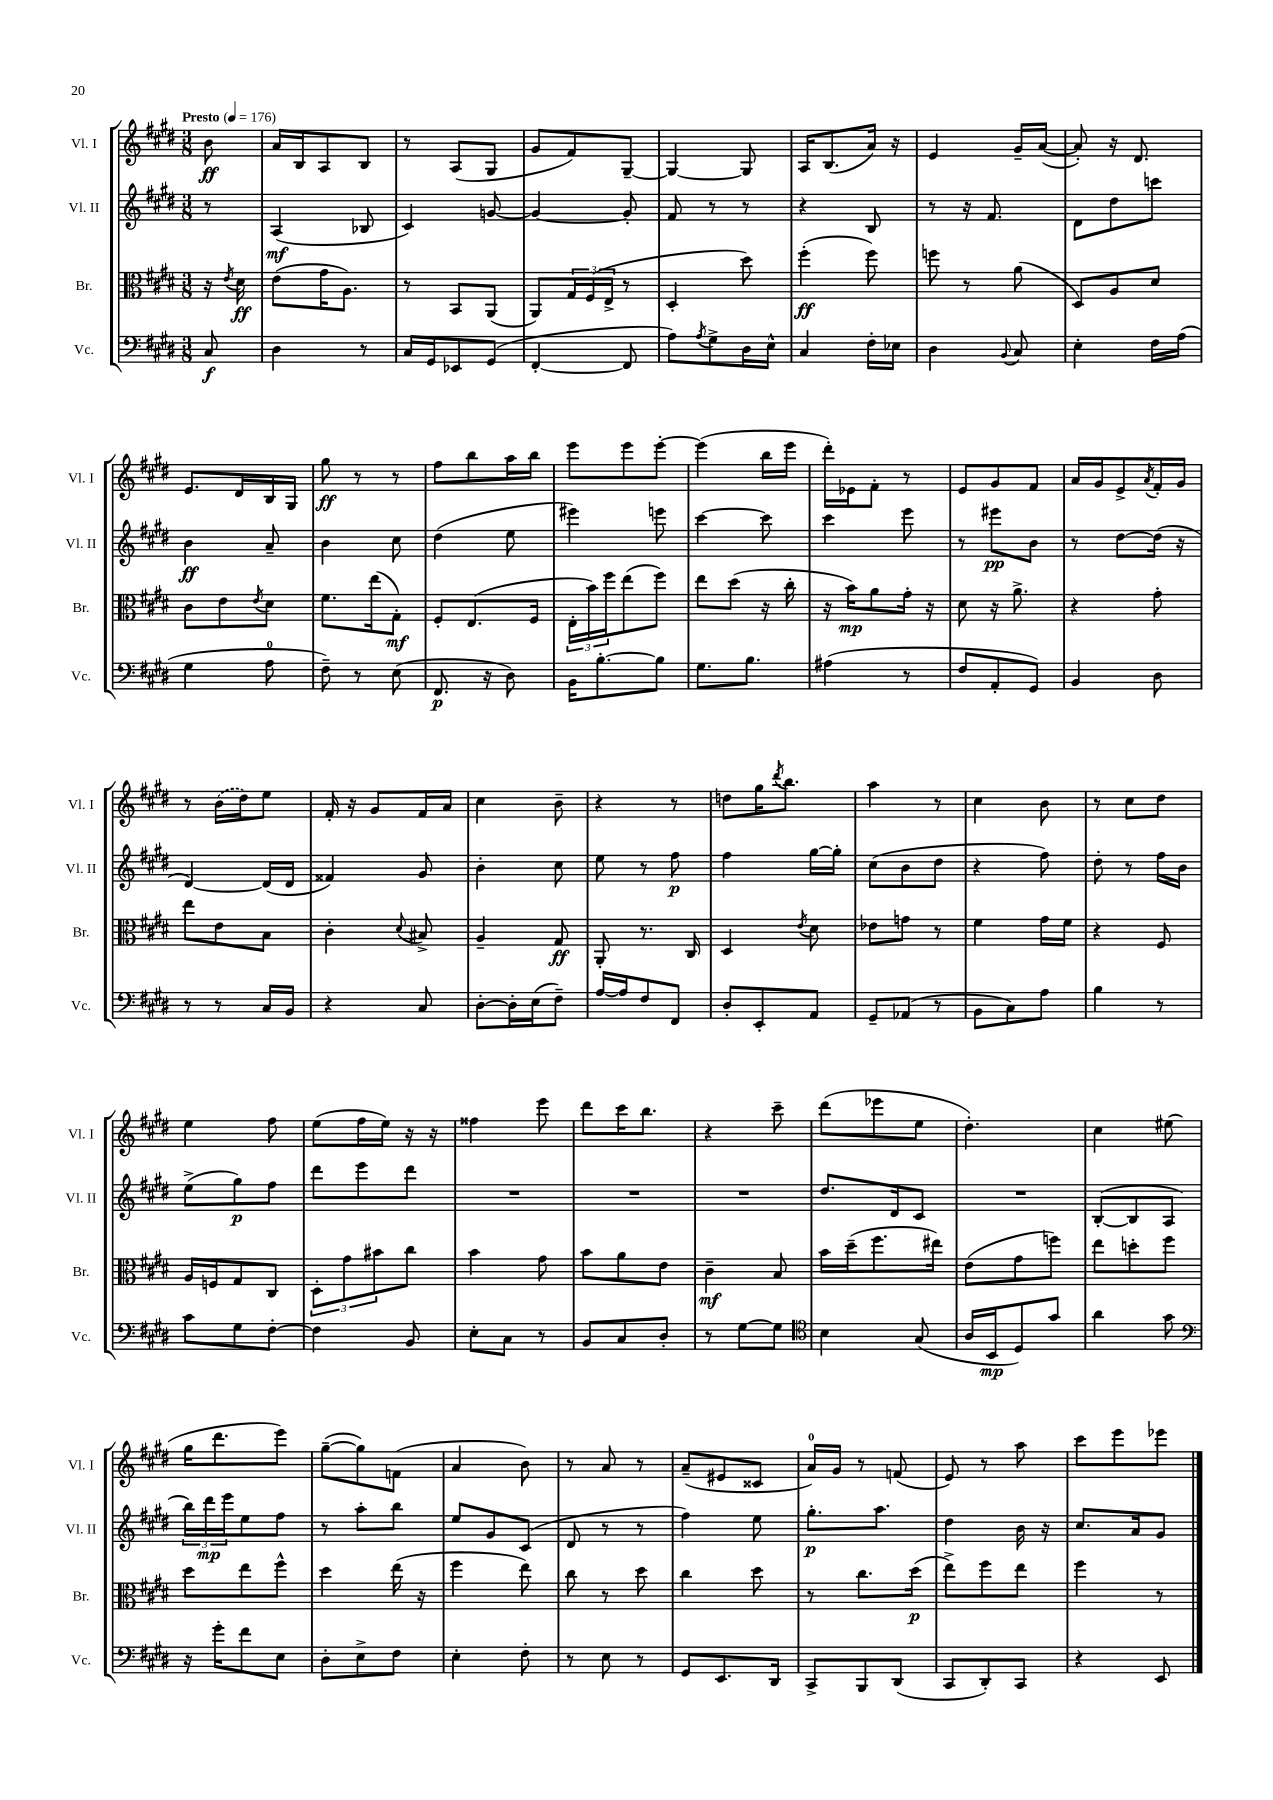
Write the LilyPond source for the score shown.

<<
\new StaffGroup <<
\new Staff = "s0" \with { instrumentName = "Vl. I" shortInstrumentName = "Vl. I" } {
    \clef treble \key e \major \numericTimeSignature \time 3/8 \partial 8 \tempo "Presto" 4 = 176
    b'8\ff |
    a'16 b16 a8 b8 |
    r8 a8( gis8 |
    gis'8 fis'8) gis8~-- |
    gis4~ gis8 |
    a16 b8.( a'16) r16 |
    e'4 gis'16-- a'16~( |
    a'8-.) r16 dis'8. |
    e'8. dis'16 b16 gis16 |
    gis''8\ff r8 r8 |
    fis''8 b''8 a''16 b''16 |
    e'''8 e'''8 e'''8~-. |
    e'''4( b''16 e'''16 |
    dis'''16-.) ees'16 fis'8-. r8 |
    e'8 gis'8 fis'8 |
    a'16 gis'16 e'8-> \acciaccatura { a'8 } fis'16-. gis'16 |
    r8 \once \slurDashed b'16( dis''16) e''8 |
    fis'16-. r16 gis'8 fis'16 a'16 |
    cis''4 b'8-- |
    r4 r8 |
    d''8 gis''16 \acciaccatura { dis'''8 } b''8. |
    a''4 r8 |
    cis''4 b'8 |
    r8 cis''8 dis''8 |
    e''4 fis''8 |
    e''8( fis''16 e''16) r16 r16 |
    fisis''4 e'''8 |
    dis'''8 cis'''16 b''8. |
    r4 cis'''8-- |
    dis'''8( ees'''8 e''8 |
    dis''4.-.) |
    cis''4 eis''8( |
    gis''16 dis'''8. e'''8) |
    gis''8~--( gis''8) f'8( |
    a'4 b'8) |
    r8 a'8 r8 |
    a'8--( eis'8 cisis'8 |
    a'16-0) gis'16 r8 f'8( |
    e'8) r8 a''8 |
    cis'''8 e'''8 ees'''8 \bar "|." |
}
\new Staff = "s1" \with { instrumentName = "Vl. II" shortInstrumentName = "Vl. II" } {
    \clef treble \key e \major \numericTimeSignature \time 3/8 \partial 8
    r8 |
    a4\mf( bes8 |
    cis'4) g'8~ |
    g'4~ g'8-. |
    fis'8 r8 r8 |
    r4 b8 |
    r8 r16 fis'8. |
    dis'8 dis''8 c'''8 |
    b'4\ff a'8-- |
    b'4 cis''8 |
    dis''4( e''8 |
    eis'''4) e'''8 |
    cis'''4~ cis'''8 |
    cis'''4 e'''8 |
    r8 eis'''8\pp b'8 |
    r8 dis''8~ dis''16( r16 |
    dis'4~) dis'16( dis'16 |
    fisis'4) gis'8 |
    b'4-. cis''8 |
    e''8 r8 fis''8\p |
    fis''4 gis''16~ gis''16-. |
    cis''8( b'8 dis''8 |
    r4 fis''8) |
    dis''8-. r8 fis''16 b'16 |
    e''8->( gis''8\p) fis''8 |
    dis'''8 e'''8 dis'''8 |
    R4. |
    R4. |
    R4. |
    dis''8. dis'16 cis'8 |
    R4. |
    b8~-.( b8 a8 |
    \tuplet 3/2 { b''16) dis'''16\mp e'''16 } e''8 fis''8 |
    r8 a''8-. b''8 |
    e''8 gis'8 cis'8( |
    dis'8 r8 r8 |
    fis''4) e''8 |
    gis''8.-.\p a''8. |
    dis''4 b'16 r16 |
    cis''8. a'16 gis'8 \bar "|." |
}
\new Staff = "s2" \with { instrumentName = "Br." shortInstrumentName = "Br." } {
    \clef alto \key e \major \numericTimeSignature \time 3/8 \partial 8
    r16 \acciaccatura { e'8 } dis'16\ff |
    e'8( gis'16 a8.) |
    r8 b,8 a,8( |
    a,8) \tuplet 3/2 { gis16 fis16( e16-> } r8 |
    dis4-. dis''8) |
    fis''4-.\ff( fis''8) |
    f''8 r8 a'8( |
    dis8) a8 dis'8 |
    cis'8 e'8 \acciaccatura { e'8 } dis'8 |
    fis'8. e''16( gis8-.\mf) |
    fis8-. e8.( fis16 |
    \tuplet 3/2 { e16-. b'16) fis''16 } e''8( fis''8) |
    e''8 dis''8( r16 cis''16-. |
    r16 b'16\mp) a'8 gis'16-. r16 |
    dis'8 r16 a'8.-> |
    r4 gis'8-. |
    e''8 e'8 b8 |
    cis'4-. \appoggiatura { dis'8 } bis8-> |
    a4-- gis8\ff |
    a,8-. r8. cis16 |
    dis4 \acciaccatura { e'8 } dis'8 |
    ees'8 g'8 r8 |
    fis'4 gis'16 fis'16 |
    r4 fis8 |
    a16 f16 gis8 cis8 |
    \tuplet 3/2 { dis8-. gis'8 bis'8 } cis''8 |
    b'4 gis'8 |
    b'8 a'8 e'8 |
    cis'4--\mf b8 |
    b'16 dis''16--( fis''8. eis''16) |
    e'8( gis'8 f''8) |
    e''8 d''8-. fis''8 |
    dis''8 e''8 fis''8-^ |
    dis''4 e''16( r16 |
    fis''4 e''8) |
    cis''8 r8 dis''8 |
    cis''4 dis''8 |
    r8 cis''8. dis''16\p( |
    e''8->) fis''8 e''8 |
    fis''4 r8 \bar "|." |
}
\new Staff = "s3" \with { instrumentName = "Vc." shortInstrumentName = "Vc." } {
    \clef bass \key e \major \numericTimeSignature \time 3/8 \partial 8
    cis8\f |
    dis4 r8 |
    cis16 gis,16 ees,8 gis,8( |
    fis,4~-. fis,8 |
    a8) \acciaccatura { a8 } gis8-> dis16 e16-^ |
    cis4 fis16-. ees16 |
    dis4 \appoggiatura { b,8 } cis8 |
    e4-. fis16 a16( |
    gis4 a8-0 |
    fis8--) r8 e8( |
    fis,8.\p r16 dis8) |
    b,16 b8.~-. b8 |
    gis8. b8. |
    ais4( r8 |
    fis8 a,8-. gis,8) |
    b,4 dis8 |
    r8 r8 cis16 b,16 |
    r4 cis8 |
    dis8~-. dis16-. e16( fis8--) |
    a16~ a16 fis8 fis,8 |
    dis8-. e,8-. a,8 |
    gis,8-- aes,8( r8 |
    b,8 cis8) a8 |
    b4 r8 |
    cis'8 gis8 fis8~-. |
    fis4 b,8 |
    e8-. cis8 r8 |
    b,8 cis8 dis8-. |
    r8 gis8~ gis8 |
    \clef tenor b4 gis8( |
    a16 b,16\mp dis8) gis'8 |
    a'4 gis'8 |
    \clef bass r16 gis'16-. fis'8 e8 |
    dis8-. e8-> fis8 |
    e4-. fis8-. |
    r8 e8 r8 |
    gis,8 e,8. dis,16 |
    cis,8-> b,,8 dis,8( |
    cis,8 dis,8-.) cis,8 |
    r4 e,8 \bar "|." |
}
>>
>>
\layout { \context { \Score \remove "Bar_number_engraver" } }
